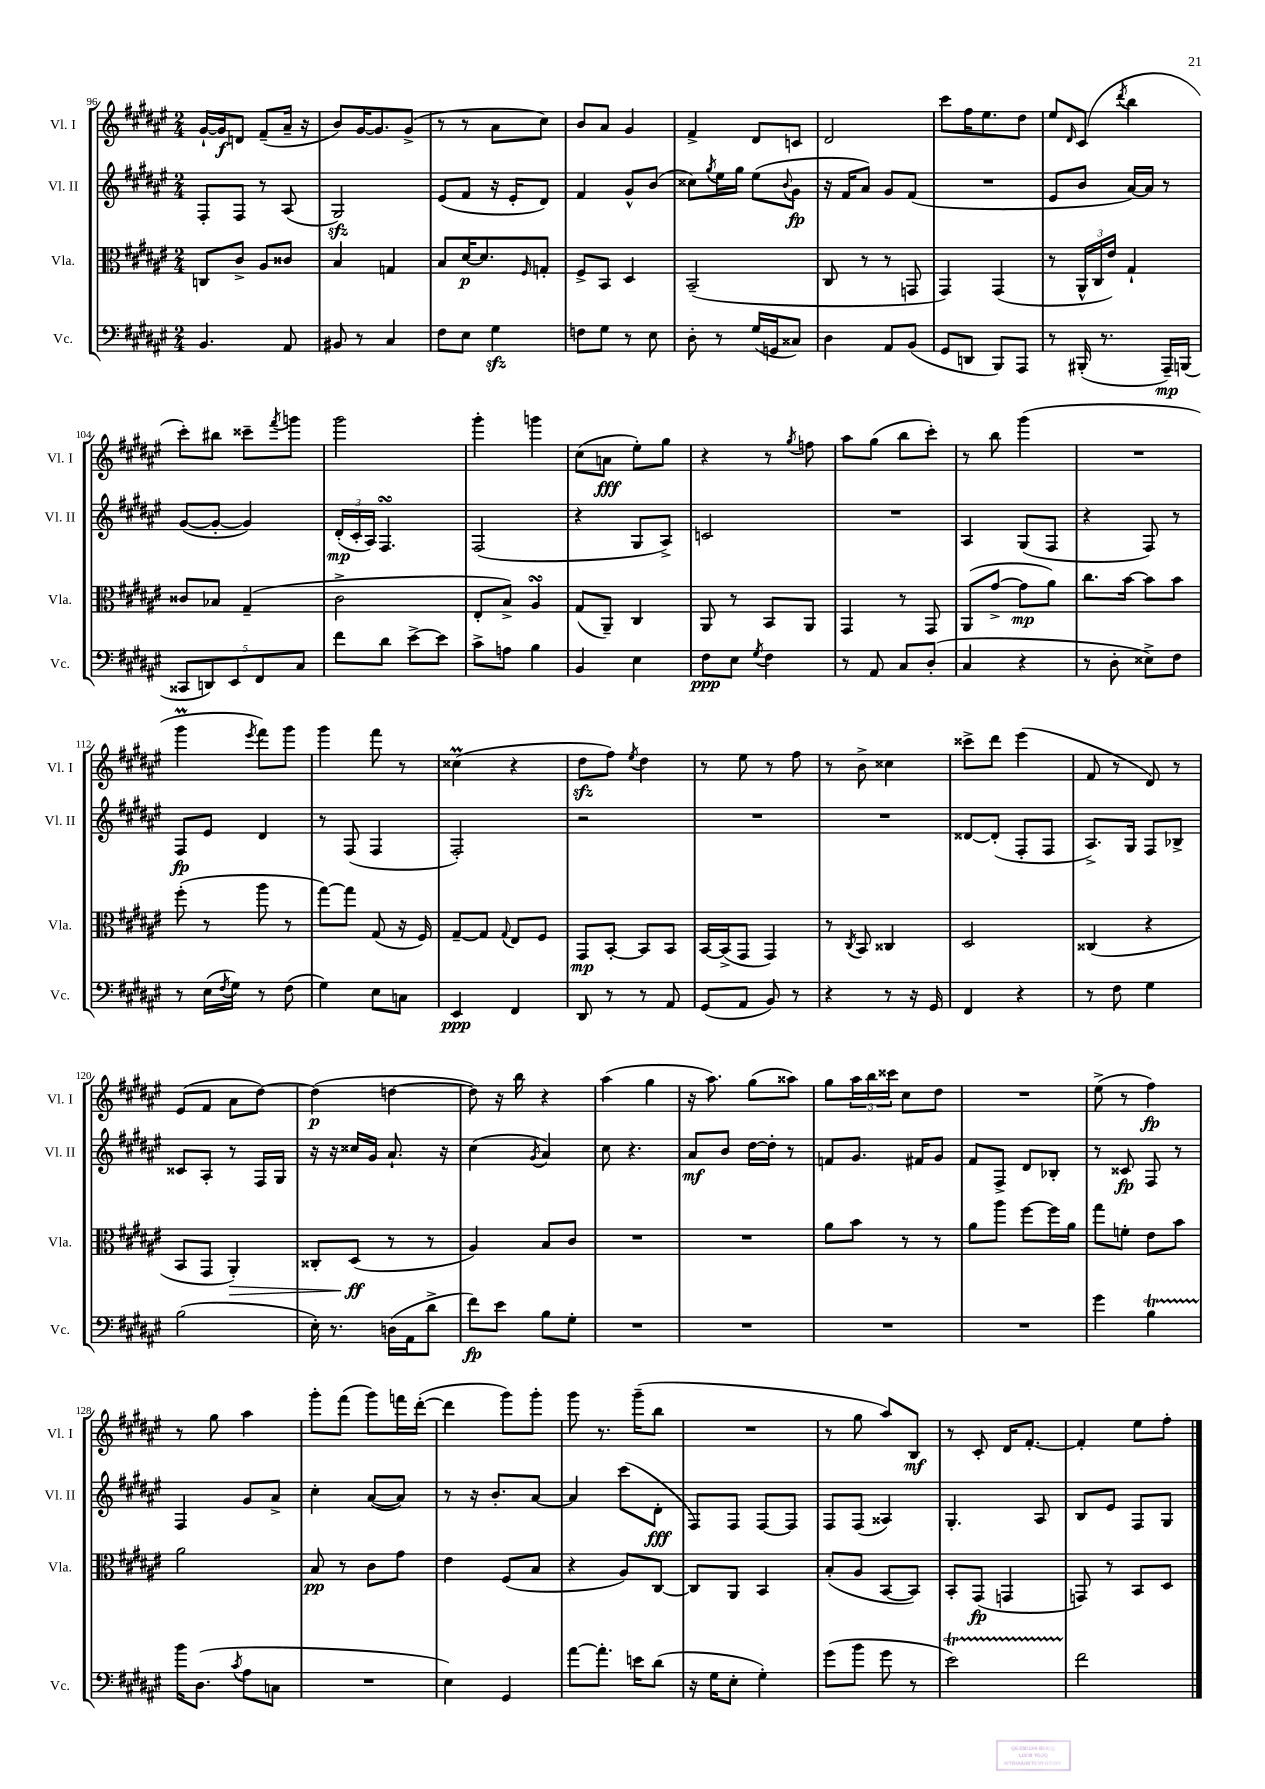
<<
\new StaffGroup <<
\new Staff = "s0" \with { instrumentName = "Vl. I" shortInstrumentName = "Vl. I" } {
    \clef treble \key fis \major \numericTimeSignature \time 2/4
    gis'16~-! gis'16\f d'8 fis'8--( ais'16-- r16 |
    b'8) gis'16~ gis'8. gis'8->( |
    r8 r8 ais'8 cis''8) |
    b'8 ais'8 gis'4 |
    fis'4-> dis'8 c'8 |
    dis'2 |
    cis'''8 fis''16 eis''8. dis''8 |
    eis''8 \grace { dis'16 } cis'8( \acciaccatura { dis'''8 } b''4 |
    cis'''8-.) bis''8 cisis'''8-- \acciaccatura { fis'''8 } g'''8 |
    gis'''2 |
    gis'''4-. g'''4 |
    cis''8( a'8\fff eis''8-.) gis''8 |
    r4 r8 \acciaccatura { gis''8 } f''8 |
    ais''8 gis''8( b''8 cis'''8-.) |
    r8 b''8 gis'''4( |
    R2 |
    gis'''4\prall \acciaccatura { eis'''8 } fis'''8) gis'''8 |
    gis'''4 fis'''8 r8 |
    cisis''4\prall( r4 |
    dis''8\sfz fis''8) \acciaccatura { eis''8 } dis''4 |
    r8 eis''8 r8 fis''8 |
    r8 b'8-> cisis''4 |
    cisis'''8-> dis'''8 eis'''4( |
    fis'8 r8 dis'8) r8 |
    eis'8( fis'8 ais'8 dis''8~) |
    dis''4\p( d''4~ |
    d''8) r16 b''16 r4 |
    ais''4( gis''4 |
    r16 ais''8.) gis''8( aisis''8) |
    gis''8 \tuplet 3/2 { ais''16 b''16 cisis'''16 } cis''8 dis''8 |
    R2 |
    eis''8->( r8 fis''4\fp) |
    r8 gis''8 ais''4 |
    gis'''8-. fis'''8( gis'''8) f'''16 dis'''16~-.( |
    dis'''4 gis'''8) gis'''8-. |
    gis'''8 r8. gis'''16--( b''8 |
    R2 |
    r8 gis''8 ais''8) b8\mf |
    r8 cis'8-. dis'16 fis'8.~-. |
    fis'4-. eis''8 fis''8-. \bar "|." |
}
\new Staff = "s1" \with { instrumentName = "Vl. II" shortInstrumentName = "Vl. II" } {
    \clef treble \key fis \major \numericTimeSignature \time 2/4
    fis8-. fis8 r8 ais8( |
    gis2\sfz) |
    eis'8( fis'8 r16 eis'16-. dis'8) |
    fis'4 gis'8-^ b'8( |
    cisis''8) \acciaccatura { gis''8 } eis''16 gis''16 eis''8( \appoggiatura { b'8 } gis'8\fp |
    r16 fis'16 ais'8) gis'8 fis'8( |
    R2 |
    eis'8 b'8 ais'16~) ais'16 r8 |
    gis'8~( gis'8~-. gis'4) |
    \tuplet 3/2 { dis'16-.\mp( cis'16-. ais16) } fis4.\turn |
    fis2( |
    r4 gis8 ais8->) |
    c'2 |
    R2 |
    ais4 gis8( fis8 |
    r4 fis8) r8 |
    fis8\fp eis'8 dis'4 |
    r8 fis8( fis4 |
    fis2-.) |
    r2 |
    R2 |
    R2 |
    disis'8~ disis'8-.( fis8-. fis8 |
    ais8.->) gis16 fis8 bes8-> |
    cisis'8 ais8-. r8 fis16 gis16 |
    r16 r16 cisis''16 gis'16 ais'8.-! r16 |
    cis''4( \acciaccatura { gis'8 } ais'4) |
    cis''8 r4. |
    ais'8\mf b'8 dis''16~ dis''16-. r8 |
    f'8 gis'8. fis'16 gis'8 |
    fis'8 fis8-> dis'8 bes8-. |
    r8 cisis'8\fp fis8 r8 |
    fis4 gis'8 ais'8-> |
    cis''4-. ais'8~( ais'8) |
    r8 r16 b'8.-. ais'8~ |
    ais'4 cis'''8( dis'8-.\fff |
    fis8) fis8 fis8~ fis8 |
    fis8 fis8( aisis4) |
    gis4.-. ais8 |
    b8 eis'8 fis8 gis8 \bar "|." |
}
\new Staff = "s2" \with { instrumentName = "Vla." shortInstrumentName = "Vla." } {
    \clef alto \key fis \major \numericTimeSignature \time 2/4
    c8 cis'8-> ais8 cisis'8 |
    b4 g4 |
    b8 dis'16~\p dis'8. \grace { fis16 } g8-. |
    fis8-> b,8 dis4 |
    b,2--( |
    cis8 r8 r8 g,8 |
    gis,4) gis,4( |
    r8 \tuplet 3/2 { ais,16-^ cis16 eis'16) } gis4-! |
    cisis'8 bes8 gis4--( |
    cis'2-> |
    eis8-. b8->) ais4\turn |
    gis8( ais,8--) cis4 |
    ais,8 r8 b,8 ais,8 |
    gis,4 r8 gis,8 |
    ais,8( gis'8~-> gis'8\mp ais'8) |
    cis''8. b'16~ b'8 b'8 |
    fis''8-.( r8 ais''8 r8 |
    gis''8~) gis''8 gis8( r16 fis16) |
    gis8~-- gis8 \appoggiatura { gis8 } eis8 fis8 |
    gis,8\mp b,8~-. b,8 b,8 |
    b,16~ b,16->( gis,8 gis,4) |
    r8 \acciaccatura { cis8 } b,8 cisis4 |
    dis2 |
    cisis4( r4 |
    b,8 gis,8 ais,4-.\>) |
    cisis8-. dis8\ff\!( r8 r8 |
    ais4) b8 cis'8 |
    R2 |
    R2 |
    ais'8 b'8 r8 r8 |
    ais'8 ais''8 fis''8~ fis''16 ais'16 |
    gis''8 f'8-. eis'8 b'8 |
    ais'2 |
    b8\pp r8 cis'8 gis'8 |
    eis'4 fis8( b8 |
    r4 ais8) cis8~ |
    cis8 ais,8 b,4 |
    b8-.( ais8 b,8~ b,8) |
    b,8-. gis,8\fp( g,4 |
    g,8) r8 b,8 dis8 \bar "|." |
}
\new Staff = "s3" \with { instrumentName = "Vc." shortInstrumentName = "Vc." } {
    \clef bass \key fis \major \numericTimeSignature \time 2/4
    b,4. ais,8 |
    bis,8 r8 cis4 |
    fis8 eis8 gis4\sfz |
    f8 gis8 r8 eis8 |
    dis8-. r8 gis16( g,16 cisis8) |
    dis4 ais,8 b,8( |
    gis,8 d,8 b,,8) ais,,8 |
    r8 bis,,16-.( r8. ais,,16--\mp) b,,16( |
    \tuplet 5/4 { cisis,8 d,8) eis,8 fis,8 cis8 } |
    fis'8 dis'8 eis'8~-> eis'8 |
    cis'8-> a8 b4 |
    b,4 eis4 |
    fis8\ppp eis8 \acciaccatura { gis8 } fis4 |
    r8 ais,8 cis8 dis8-.( |
    cis4 r4 |
    r8 dis8-. eisis8->) fis8 |
    r8 eis16( \acciaccatura { fis8 } gis16) r8 fis8( |
    gis4) eis8 c8 |
    eis,4\ppp fis,4 |
    dis,8 r8 r8 ais,8 |
    gis,8( ais,8 b,8) r8 |
    r4 r8 r16 gis,16 |
    fis,4 r4 |
    r8 fis8 gis4 |
    b2( |
    eis16-.) r8. d16( ais,16 dis'8-> |
    fis'8\fp) eis'8 b8 gis8-. |
    R2 |
    R2 |
    R2 |
    R2 |
    gis'4 b4\startTrillSpan |
    b'16\stopTrillSpan dis8.( \acciaccatura { cis'8 } ais8 c8 |
    R2 |
    eis4) gis,4 |
    ais'8~ ais'8.-. e'16 dis'8( |
    r16 gis16 eis8-. gis4-.) |
    gis'8( b'8 gis'8 r8 |
    eis'2\startTrillSpan) |
    fis'2\stopTrillSpan \bar "|." |
}
>>
>>
\layout { \context { \Score currentBarNumber = #96 } }
